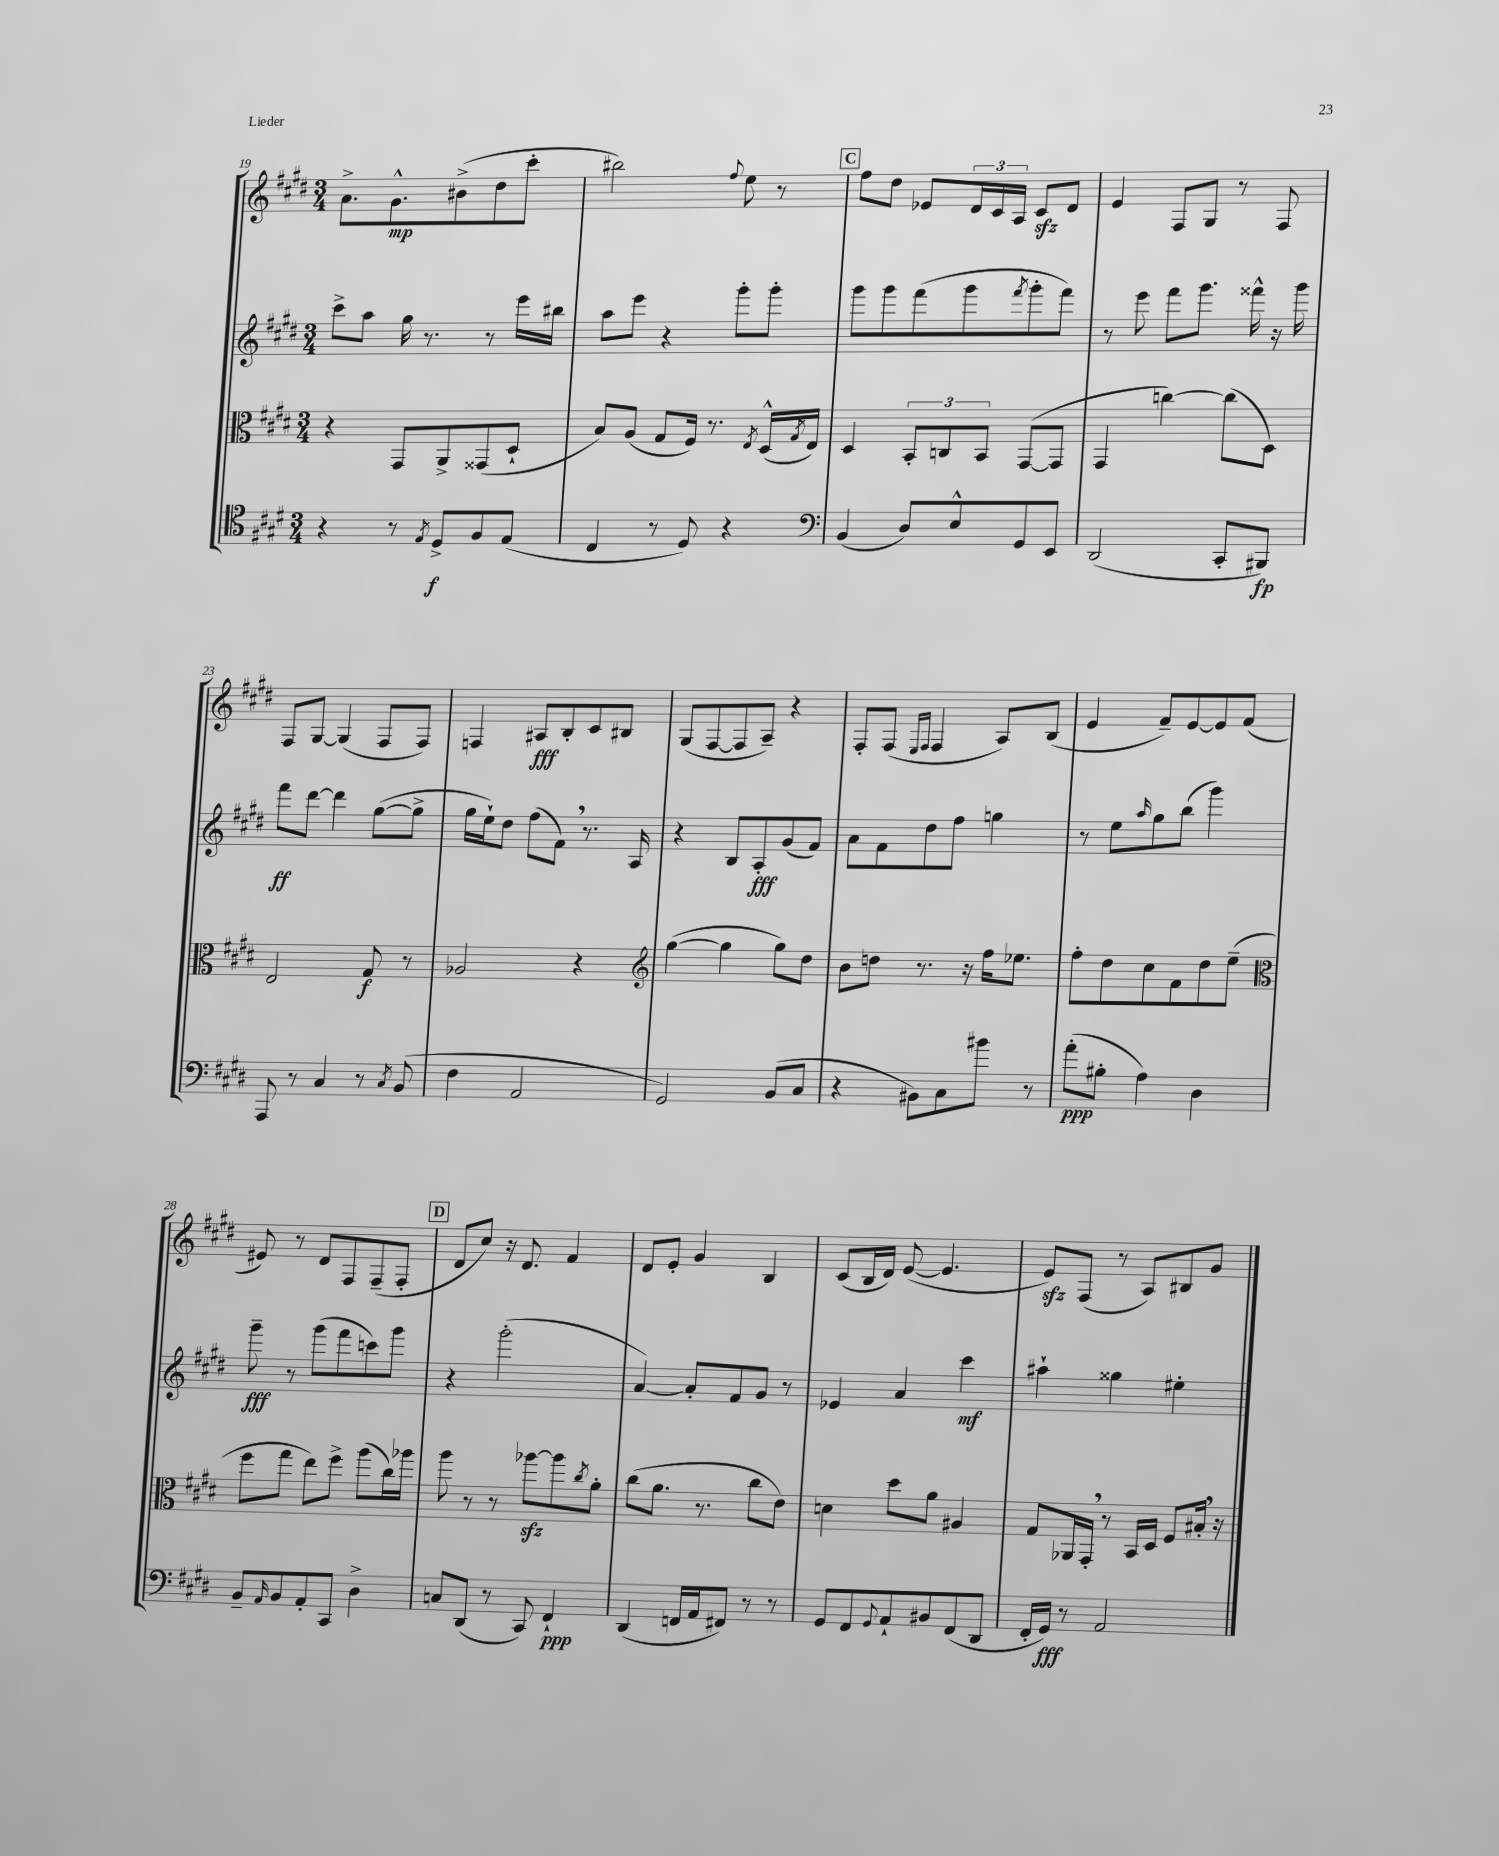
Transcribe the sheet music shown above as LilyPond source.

<<
\new StaffGroup <<
\new Staff = "s0" {
    \clef treble \key e \major \numericTimeSignature \time 3/4
    a'8.-> gis'8.-^\mp bis'8->( dis''8 cis'''8-. |
    bis''2) \appoggiatura { fis''8 } e''8 r8 |
    \mark \markup { \box "C" } fis''8 dis''8 ees'8 \tuplet 3/2 { dis'16 cis'16 a16 } cis'8\sfz dis'8 |
    e'4 fis8 gis8 r8 fis8 |
    fis8 gis8~ gis4( fis8 fis8) |
    f4 ais8\fff b8-. cis'8 bis8 |
    gis8( fis8~ fis8 a8--) r4 |
    fis8-. fis8( \grace { e16 fis16 } fis4 a8) b8( |
    e'4 fis'8--) e'8~ e'8 fis'8( |
    eis'8) r8 dis'8 fis8 fis8--( fis8-. |
    \mark \markup { \box "D" } dis'8 cis''8) r16 dis'8. fis'4 |
    dis'8 e'8-. gis'4 b4 |
    cis'8( b16 dis'16) e'8~( e'4. |
    e'8\sfz) fis8( r8 a8) bis8 gis'8 \bar "|." |
}
\new Staff = "s1" {
    \clef treble \key e \major \numericTimeSignature \time 3/4
    cis'''8-> a''8 gis''16 r8. r8 e'''16 bis''16 |
    a''8 e'''8 r4 gis'''8-. gis'''8-. |
    \mark \markup { \box "C" } gis'''8 gis'''8 fis'''8( gis'''8 \acciaccatura { fis'''8 } gis'''8-. fis'''8) |
    r8 e'''8 fis'''8 gis'''8. fisis'''16-^ r16 gis'''16 |
    fis'''8\ff dis'''8~ dis'''4 gis''8~( gis''8-> |
    gis''16 e''16-!) dis''8 fis''8( fis'8) \breathe r8. a16 |
    r4 b8 a8-.\fff gis'8( fis'8) |
    a'8 fis'8 dis''8 fis''8 g''4 |
    r8 e''8 \grace { a''16 } gis''8 b''8( gis'''4) |
    gis'''8--\fff r8 gis'''8( fis'''8 c'''8) gis'''8 |
    \mark \markup { \box "D" } r4 gis'''2-.( |
    a'4~) a'8-. fis'8 gis'8 r8 |
    ees'4 a'4 cis'''4\mf |
    ais''4-! gisis''4 eis''4-. \bar "|." |
}
\new Staff = "s2" {
    \clef alto \key e \major \numericTimeSignature \time 3/4
    r4 gis,8 a,8-> gisis,8( dis8-! |
    b8) a8( gis8 fis16) r8. \acciaccatura { e8 } dis16-^( \acciaccatura { gis8 } e16) |
    \mark \markup { \box "C" } dis4 \tuplet 3/2 { b,8-. c8 b,8 } gis,8~( gis,8 |
    gis,4 c''4~) c''8( dis8) |
    e2 gis8\f r8 |
    aes2 r4 |
    \clef treble gis''4~( gis''4 gis''8) dis''8 |
    b'8 d''8 r8. r16 fis''16 ees''8. |
    fis''8-. dis''8 cis''8 fis'8 dis''8 e''8--( |
    \clef alto fis''8 gis''8 e''8) fis''8-> a''8( cis''16) aes''16 |
    \mark \markup { \box "D" } a''8 r8 r8 aes''8~\sfz aes''8 \acciaccatura { cis''8 } a'8-. |
    cis''8( a'8. r8. cis''8 e'8) |
    d'4 dis''8 a'8 ais4 |
    gis8 aes,16 gis,16-. \breathe r8 b,16 dis16 fis8 bis16-. \breathe r16 \bar "|." |
}
\new Staff = "s3" {
    \clef tenor \key e \major \numericTimeSignature \time 3/4
    r4 r8 \acciaccatura { e8 } dis8->\f fis8 e8( |
    cis4 r8 dis8) r4 |
    \mark \markup { \box "C" } \clef bass b,4( dis8) e8-^ gis,8 e,8 |
    dis,2( cis,8-. bis,,8\fp) |
    a,,8 r8 cis4 r8 \acciaccatura { cis8 } b,8( |
    fis4 a,2 |
    gis,2) b,8( cis8 |
    r4 bis,8) cis8 bis'8 r8 |
    a'8-.\ppp( bis8-. a4) dis4 |
    b,8-- \grace { a,16 } b,8 a,8-. cis,8 dis4-> |
    \mark \markup { \box "D" } c8 dis,8( r8 cis,8) fis,4-!\ppp |
    dis,4( f,16 a,16 fis,8) r8 r8 |
    gis,8 fis,8 \appoggiatura { gis,8 } a,8-! bis,8 fis,8( dis,8 |
    fis,16-. gis,16\fff) r8 a,2 \bar "|." |
}
>>
>>
\layout { \context { \Score currentBarNumber = #19 } }
